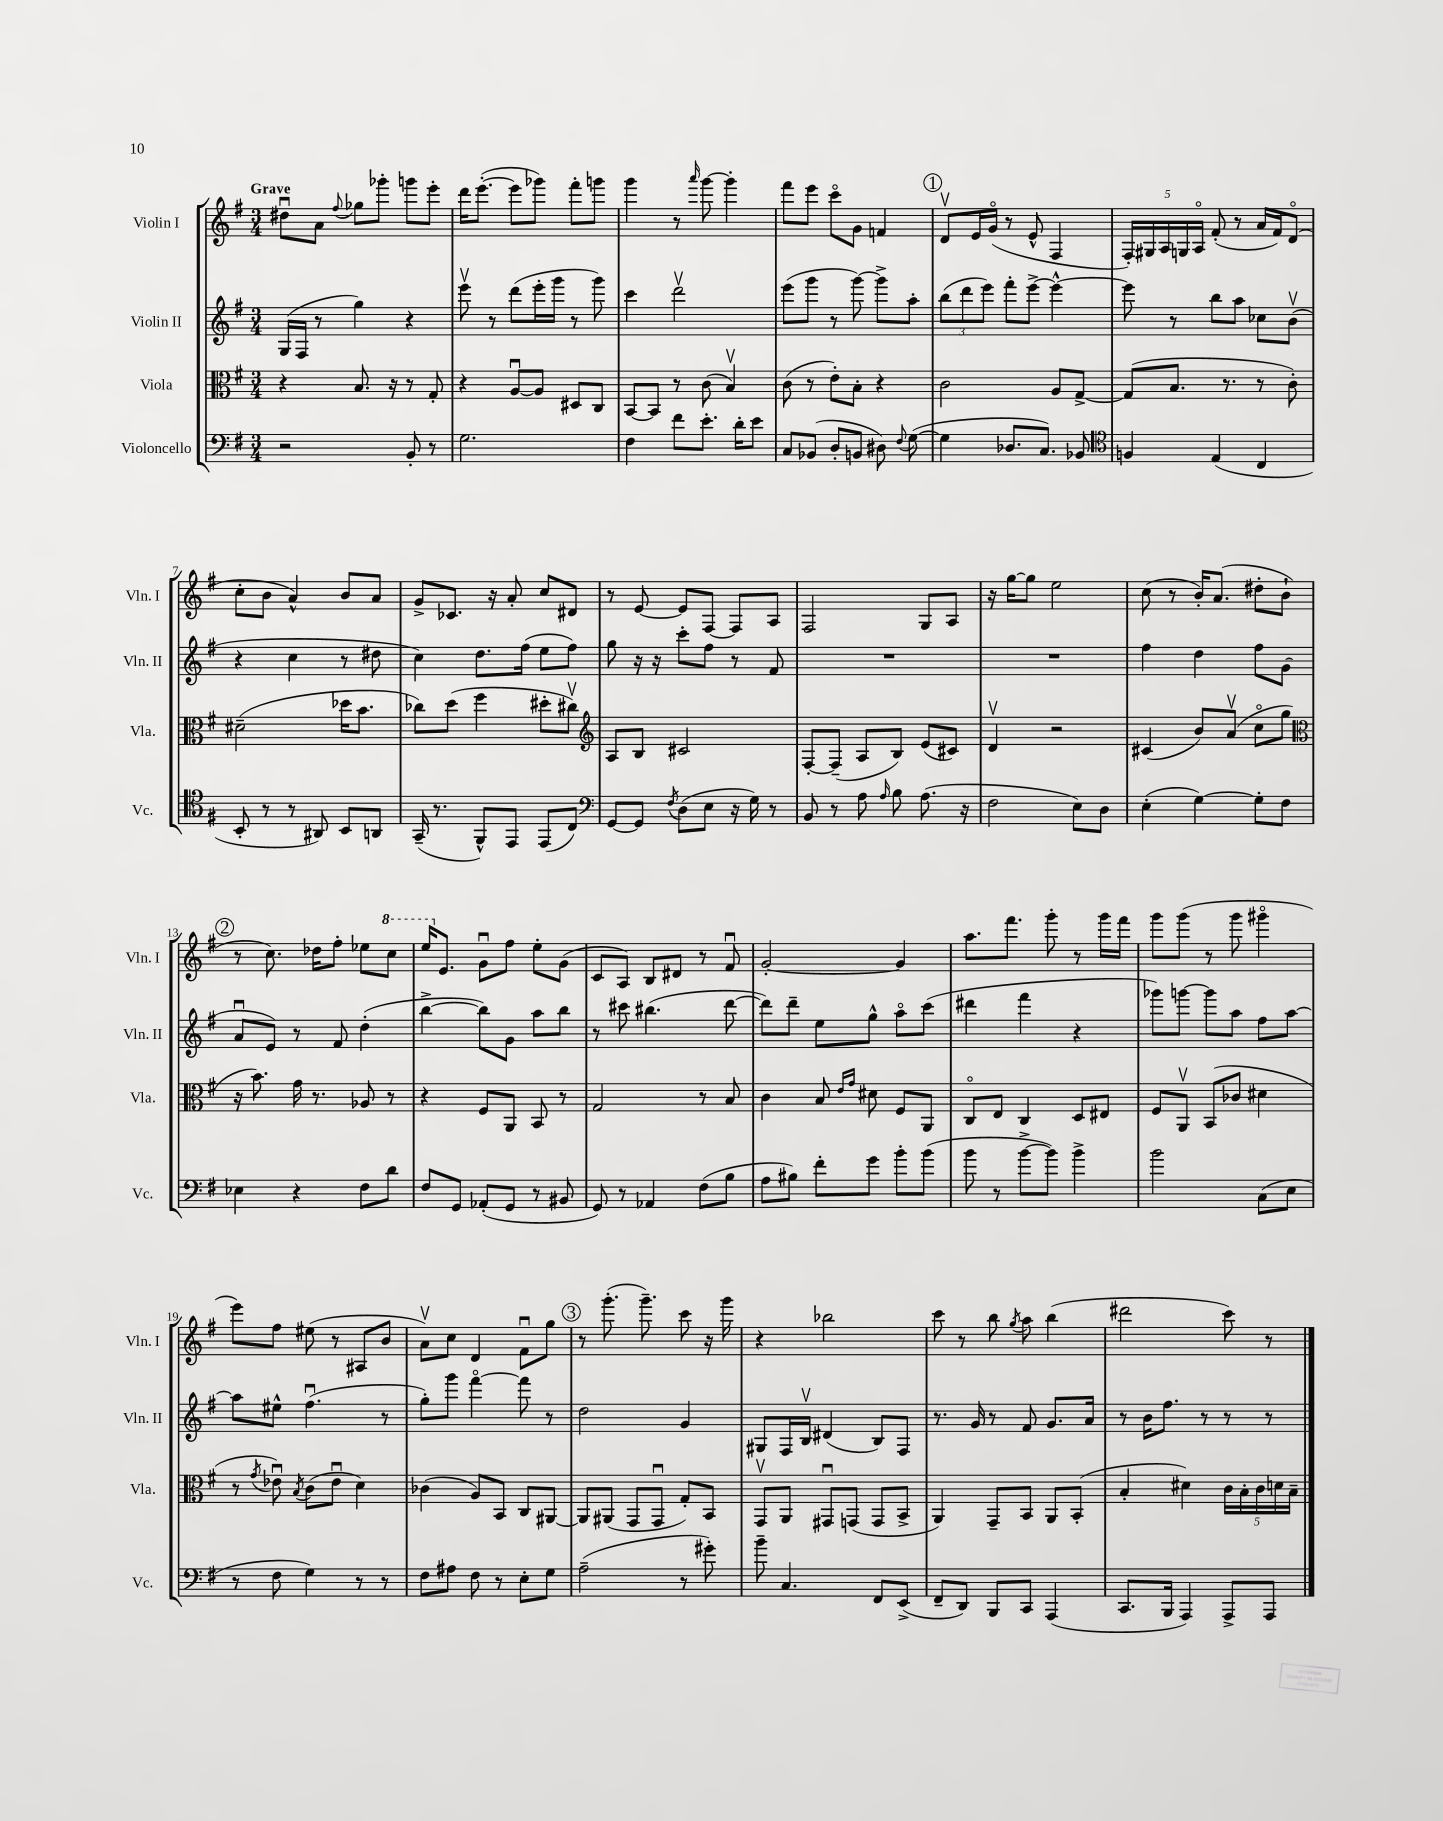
<<
\new StaffGroup <<
\new Staff = "s0" \with { instrumentName = "Violin I" shortInstrumentName = "Vln. I" } {
    \clef treble \key g \major \numericTimeSignature \time 3/4 \tempo "Grave"
    \autoBeamOff dis''8[\downbow a'8] \appoggiatura { fis''8 } ges''8[ ges'''8]-. g'''8[ e'''8]-. |
    d'''16[ e'''8.]~-.( e'''8[ ges'''8]) fis'''8[-. g'''8] |
    g'''4 r8 \grace { a'''16 } g'''8~ g'''4-. |
    fis'''8[ e'''8] c'''8[\flageolet g'8] f'4 |
    \mark \markup { \circle "1" } d'8[\upbow e'16 g'16]\flageolet( r8 e'8-^ fis4 |
    \tuplet 5/4 { fis16[-.) gis16 a16 g16 a16]\flageolet } fis'8-.( r8 a'16[ fis'16) d'8]\flageolet( |
    c''8[-. b'8] a'4-^) b'8[ a'8] |
    g'8[-> ces'8.] r16 a'8-. c''8[ dis'8] |
    r8 e'8~ e'8[ fis8]~ fis8[ a8] |
    fis2 g8[ a8] |
    r16 g''16[~ g''8] e''2 |
    c''8( r8 b'16[-.) a'8.]( dis''8[-. b'8]-! |
    \mark \markup { \circle "2" } r8 c''8.) des''16[ fis''8]-. ees''8[ \ottava #1 c'''8] |
    e'''16[ \ottava #0 e'8.] g'8[\downbow fis''8] e''8[-. g'8]( |
    c'8[ a8]) b8[ dis'8] r8 fis'8\downbow |
    g'2~-. g'4 |
    a''8.[ fis'''8.] g'''8-. r8 g'''16[ fis'''16] |
    g'''8[ g'''8]( r8 g'''8 gis'''4\flageolet |
    e'''8[) fis''8] eis''8( r8 ais8[ b'8] |
    a'8[\upbow) c''8] d'4 fis'8[\downbow g''8] |
    \mark \markup { \circle "3" } r8 g'''8.-.( g'''8.--) c'''8 r16 g'''16 |
    r4 bes''2 |
    c'''8 r8 b''8 \acciaccatura { g''8 } a''8 b''4( |
    dis'''2 c'''8) r8 \bar "|." |
}
\new Staff = "s1" \with { instrumentName = "Violin II" shortInstrumentName = "Vln. II" } {
    \clef treble \key g \major \numericTimeSignature \time 3/4
    \autoBeamOff g16[( fis16] r8 g''4) r4 |
    e'''8\upbow r8 d'''8[( e'''16-. g'''16] r8 g'''8) |
    c'''4 d'''2\upbow |
    e'''8[( g'''8] r8 g'''8~) g'''8[-> a''8]-. |
    \mark \markup { \circle "1" } \tuplet 3/2 { b''8[( d'''8 e'''8]) } fis'''8[-. e'''8]~-> e'''4~-^ |
    e'''8 r8 b''8[ a''8] ces''8[ b'8]\upbow( |
    r4 c''4 r8 dis''8 |
    c''4) d''8.[ fis''16]( e''8[ fis''8]) |
    g''8 r16 r16 c'''8[-. fis''8] r8 fis'8 |
    R2. |
    R2. |
    fis''4 d''4 fis''8[ g'8]( |
    \mark \markup { \circle "2" } a'8[\downbow e'8]) r8 fis'8 d''4-.( |
    b''4~-> b''8[) g'8] a''8[ b''8] |
    r8 cis'''8 bis''4.( d'''8~ |
    d'''8[) d'''8]-- e''8[ g''8]-^ a''8[\flageolet c'''8]( |
    dis'''4 fis'''4 r4 |
    ges'''8[) g'''8]~ g'''8[ a''8] fis''8[ a''8]~ |
    a''8[ eis''8]-^ fis''4.\downbow( r8 |
    g''8[-.) g'''8] fis'''4~\flageolet fis'''8 r8 |
    \mark \markup { \circle "3" } d''2 g'4 |
    gis8[ fis16 b16]\upbow dis'4( b8[) fis8] |
    r8. g'16 r8 fis'8 g'8.[ a'16] |
    r8 b'16[ fis''8.] r8 r8 r8 \bar "|." |
}
\new Staff = "s2" \with { instrumentName = "Viola" shortInstrumentName = "Vla." } {
    \clef alto \key g \major \numericTimeSignature \time 3/4
    \autoBeamOff r4 b8. r16 r8 g8-. |
    r4 a8[~\downbow a8] dis8[ c8] |
    b,8[~ b,8] r8 c'8( b4\upbow) |
    c'8( r8 e'8[-.) b8]-. r4 |
    \mark \markup { \circle "1" } c'2 a8[ g8]~-> |
    g8[( b8.] r8. r8 c'8-.) |
    dis'2--( des''16[ b'8.] |
    ces''8[) d''8]( fis''4 dis''8[-. cis''8]\upbow) |
    \clef treble a8[ b8] cis'2 |
    fis8[~-. fis8]--( a8[ b8]) e'8[( cis'8]) |
    d'4\upbow r2 |
    cis'4( b'8[) a'8]\upbow( c''8[\flageolet g''8] |
    \mark \markup { \circle "2" } \clef alto r16 b'8.) g'16 r8. aes8 r8 |
    r4 fis8[ a,8] b,8 r8 |
    g2 r8 b8 |
    c'4 b8 \grace { e'16[ g'16] } dis'8 fis8[ a,8] |
    c8[\flageolet e8] c4 d8[ eis8] |
    fis8[ a,8]\upbow b,8[( ces'8] dis'4 |
    r8 \acciaccatura { g'8 } ees'8\downbow) \acciaccatura { b8 } c'8[( ees'8]\downbow d'4) |
    ces'4( a8[) b,8] c8[ ais,8]~ |
    \mark \markup { \circle "3" } ais,8[ ais,8]( g,8[ g,8]\downbow g8[-.) b,8] |
    g,8[\upbow a,8] gis,8[\downbow g,8]( g,8[ b,8]-> |
    a,4) g,8[-- b,8] a,8[ b,8]-.( |
    b4-. dis'4) \tuplet 5/4 { c'16[ b16-. c'16 d'16 b16]-- } \bar "|." |
}
\new Staff = "s3" \with { instrumentName = "Violoncello" shortInstrumentName = "Vc." } {
    \clef bass \key g \major \numericTimeSignature \time 3/4
    \autoBeamOff r2 b,8-. r8 |
    g2. |
    fis4 fis'8[ e'8.]-. d'16[-. e'8] |
    c8[ bes,8]( d8[-. b,8] dis8) \appoggiatura { fis8 } g8~( |
    \mark \markup { \circle "1" } g4 des8.[ c8.]) bes,8 |
    \clef tenor f4 e4( c4 |
    b,8-. r8 r8 ais,8) b,8[ a,8] |
    g,16--( r8. fis,8[-^) e,8] e,8[( c8]) |
    \clef bass g,8[~ g,8] \acciaccatura { fis8 } d8[( e8] r16 g16) r8 |
    b,8 r8 a8 \grace { a16 } b8 a8.( r16 |
    fis2 e8[) d8] |
    e4-.( g4~) g8[-. fis8] |
    \mark \markup { \circle "2" } ees4 r4 fis8[ d'8] |
    fis8[ g,8] aes,8[-.( g,8] r8 bis,8 |
    g,8) r8 aes,4 fis8[( b8] |
    a8[ bis8]) fis'8[-. g'8] b'8[-. b'8]( |
    b'8 r8 b'8[~-> b'8]) b'4-> |
    b'2 c8[( e8] |
    r8 fis8 g4) r8 r8 |
    fis8[ ais8] fis8 r8 e8[-. g8] |
    \mark \markup { \circle "3" } a2--( r8 gis'8-.) |
    b'8-- c4. fis,8[ e,8]->( |
    fis,8[-- d,8]) b,,8[ c,8] a,,4( |
    c,8.[ b,,16] a,,4) a,,8[-> a,,8] \bar "|." |
}
>>
>>
